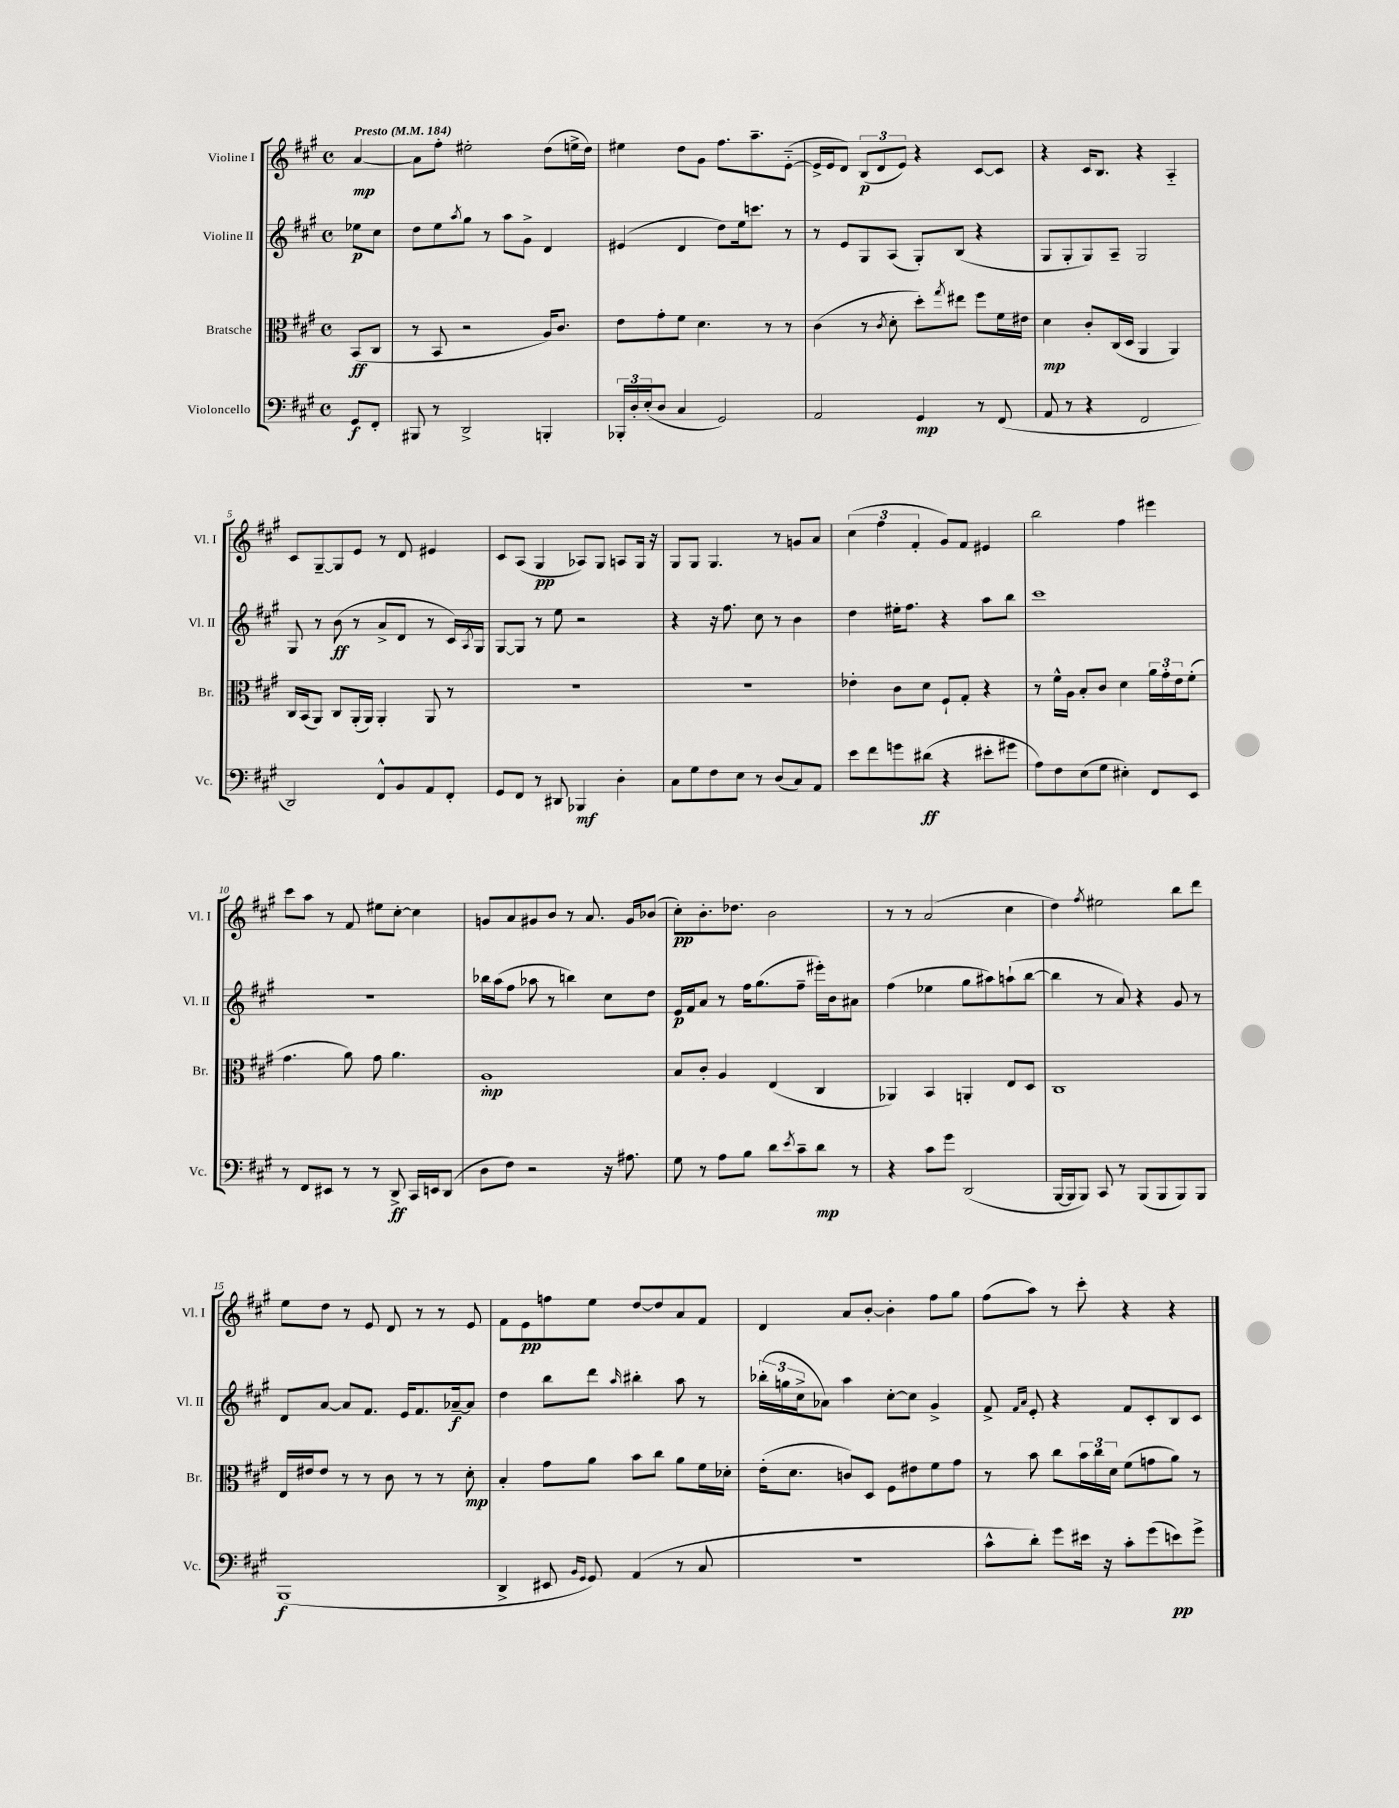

**kern	**dynam	**kern	**dynam	**kern	**dynam	**kern	**dynam
*part4	*part4	*part3	*part3	*part2	*part2	*part1	*part1
*staff4	*staff4	*staff3	*staff3	*staff2	*staff2	*staff1	*staff1
*I"Violoncello	*	*I"Bratsche	*	*I"Violine II	*	*I"Violine I	*
*I'Vc.	*	*I'Br.	*	*I'Vl. II	*	*I'Vl. I	*
*clefF4	*	*clefC3	*	*clefG2	*	*clefG2	*
*k[f#c#g#]	*	*k[f#c#g#]	*	*k[f#c#g#]	*	*k[f#c#g#]	*
*M4/4	*	*M4/4	*	*M4/4	*	*M4/4	*
*met(c)	*	*met(c)	*	*met(c)	*	*met(c)	*
*MM184	*	*MM184	*	*MM184	*	*MM184	*
=	=	=	=	=	=	=	=
!	!	!	!	!	!	!LO:TX:a:B:t=Presto	!
8GG#/L	f	(8BB/L	ff	8ee-X\L	p	[4a/	mp
8FF#'/J	.	8C#/J	.	8cc#\J	.	.	.
=1	=1	=1	=1	=1	=1	=1	=1
8BBB#X/	.	8r	.	8dd\L	.	8a\L]	.
8r	.	8BB/	.	8ee\	.	8ff#'\J	.
.	.	.	.	8qaa/	.	.	.
2DD^/	.	2r	.	8gg#\J	.	2ee#X'\	.
.	.	.	.	8r	.	.	.
.	.	.	.	8aa\L	.	.	.
.	.	.	.	8g#^\J	.	.	.
4BBBn'/	.	16A/KL)	.	4d/	.	(8dd\L	.
.	.	8.c#/J	.	.	.	.	.
.	.	.	.	.	.	16een^\L	.
.	.	.	.	.	.	16dd\JJ)	.
=2	=2	=2	=2	=2	=2	=2	=2
24BBB-X'/LL	.	8e\L	.	(4e#X/	.	4ee#X\	.
24D'/	.	.	.	.	.	.	.
(24E'/J	.	.	.	.	.	.	.
8D/J	.	8g#'\	.	.	.	.	.
4C#/	.	8f#\J	.	4d/	.	8dd\L	.
.	.	4.d\	.	.	.	8g#\J	.
2GG#/)	.	.	.	8dd\L)	.	8.ff#\L	.
.	.	.	.	16ee\k	.	.	.
.	.	.	.	8.cccn\J	.	8.aa~\	.
.	.	8r	.	.	.	.	.
.	.	8r	.	8r	.	([8e\J	.
=3	=3	=3	=3	=3	=3	=3	=3
2AA/	.	(4c#\	.	8r	.	16e^/LL]	.
.	.	.	.	.	.	16e/J	.
.	.	.	.	8e/L	.	8d/J)	.
.	.	8r	.	8G#/	.	(12B/L	p
.	.	.	.	.	.	12d/	.
.	.	8qc#/	.	.	.	.	.
.	.	8d'\	.	(8A/J	.	.	.
.	.	.	.	.	.	12e/J)	.
4GG#/	mp	8dd'\L)	.	8G#'/L)	.	4r	.
.	.	8qgg#/	.	.	.	.	.
.	.	8ee#X\J	.	(8B/J	.	.	.
8r	.	8ff#\L	.	4r	.	[8c#/L	.
(8FF#/	.	16f#\L	.	.	.	8c#/J]	.
.	.	16e#X\JJ	.	.	.	.	.
=4	=4	=4	=4	=4	=4	=4	=4
8AA/	.	4d\	mp	8G#/L	.	4r	.
8r	.	.	.	8G#'/	.	.	.
4r	.	8c#'/L	.	8G#/)	.	16c#/KL	.
.	.	.	.	.	.	8.B/J	.
.	.	(16C#/L	.	8A~/J	.	.	.
.	.	16D/JJ	.	.	.	.	.
2FF#/	.	4AA/	.	2G#/	.	4r	.
.	.	4AA/)	.	.	.	4A/	.
!!LO:LB:g=z
=5	=5	=5	=5	=5	=5	=5	=5
2DD/)	.	16C#/LL	.	8G#/	.	8c#/L	.
.	.	(16BB/J	.	.	.	.	.
.	.	8AA/J)	.	8r	.	[8G#~/	.
.	.	8C#/L	.	(8b\	ff	8G#/]	.
.	.	(16AA'/L	.	8r	.	8e/J	.
.	.	16AA/JJ)	.	.	.	.	.
8FF#^^/L	.	4AA'/	.	8a^/L	.	8r	.
8BB/	.	.	.	8d/J	.	8d/	.
8AA/	.	8AA/	.	8r	.	4e#X/	.
8FF#'/J	.	8r	.	16c#/LL)	.	.	.
.	.	.	.	8qA/	.	.	.
.	.	.	.	16G#/JJ	.	.	.
=6	=6	=6	=6	=6	=6	=6	=6
8GG#/L	.	1r	.	[8G#/L	.	8c#/L	.
8FF#/J	.	.	.	8G#/J]	.	(8A/J	.
8r	.	.	.	8r	.	4G#/	pp
8DD#X/	.	.	.	8ee\	.	.	.
4BBB-X/	mf	.	.	2r	.	8A-X/L)	.
.	.	.	.	.	.	8G#/J	.
4D'\	.	.	.	.	.	8An/L	.
.	.	.	.	.	.	16G#/Jk	.
.	.	.	.	.	.	16r	.
=7	=7	=7	=7	=7	=7	=7	=7
8C#\L	.	1r	.	4r	.	8G#/L	.
8G#\	.	.	.	.	.	8G#/J	.
8F#\	.	.	.	16r	.	4.G#/	.
.	.	.	.	8.ff#\	.	.	.
8E\J	.	.	.	.	.	.	.
8r	.	.	.	8cc#\	.	.	.
(8D/L	.	.	.	8r	.	8r	.
8C#/)	.	.	.	4b\	.	8gn/L	.
8AA/J	.	.	.	.	.	8a/J	.
=8	=8	=8	=8	=8	=8	=8	=8
8e\L	.	4e-X'\	.	4dd\	.	(6cc#\	.
8f#\	.	.	.	.	.	.	.
.	.	.	.	.	.	6ff#\	.
8gn\	.	8c#\L	.	16ee#X'\KL	.	.	.
.	.	.	.	8.ff#\J	.	.	.
.	.	.	.	.	.	6f#'/	.
(8d#X\J	ff	8d\J	.	.	.	.	.
4r	.	8F#`/L	.	4r	.	8g#/L)	.
.	.	8G#'/J	.	.	.	8f#/J	.
8e#X'\L	.	4r	.	8aa\L	.	4e#X/	.
8g#X\J	.	.	.	8bb\J	.	.	.
=9	=9	=9	=9	=9	=9	=9	=9
8A\L)	.	8r	.	1ccc#	.	2bb\	.
8F#\	.	16f#^^\LL	.	.	.	.	.
.	.	16A\JJ	.	.	.	.	.
(8E\	.	8B'/L	.	.	.	.	.
8G#\J	.	8c#/J	.	.	.	.	.
4E#X'\)	.	4d\	.	.	.	4ff#\	.
8FF#/L	.	24a\LL	.	.	.	4eee#X\	.
.	.	24g#'\	.	.	.	.	.
.	.	24e\J	.	.	.	.	.
8EE/J	.	(8f#'\J	.	.	.	.	.
!!LO:LB:g=z
=10	=10	=10	=10	=10	=10	=10	=10
8r	.	4.g#\	.	1r	.	8ccc#\L	.
8FF#/L	.	.	.	.	.	8aa\J	.
8EE#X/J	.	.	.	.	.	8r	.
8r	.	8a\)	.	.	.	8f#/	.
8r	.	8g#\	.	.	.	8ee#X\L	.
8DD^/	ff	4.a\	.	.	.	[8cc#'\J	.
16CC#/LL	.	.	.	.	.	4cc#\]	.
16EEn/J	.	.	.	.	.	.	.
(8DD/J	.	.	.	.	.	.	.
=11	=11	=11	=11	=11	=11	=11	=11
8D\L	.	1A'	mp	16bb-X\LL	.	8gn/L	.
.	.	.	.	(16aa\J	.	.	.
8F#\J)	.	.	.	8ff#\J	.	8a/	.
2r	.	.	.	8aa-X\	.	8g#X/	.
.	.	.	.	8r	.	8b/J	.
.	.	.	.	4bbn\)	.	8r	.
.	.	.	.	.	.	8.a/	.
16r	.	.	.	8cc#\L	.	.	.
8.A#X\	.	.	.	.	.	16g#/KL	.
.	.	.	.	8dd\J	.	(8b-X/J	.
=12	=12	=12	=12	=12	=12	=12	=12
8G#\	.	8B/L	.	16e/LL	p	8cc#'\L)	pp
.	.	.	.	16f#/J	.	.	.
8r	.	8c#'/J	.	8a/J	.	8.b'\	.
8A\L	.	4A/	.	8r	.	.	.
.	.	.	.	.	.	8.dd-X\J	.
8B\J	.	.	.	16ff#\KL	.	.	.
.	.	.	.	(8.gg#\	.	.	.
8d\L	.	(4E/	.	.	.	2b\	.
8qe/	.	.	.	.	.	.	.
8c#~\	.	.	.	8ff#~\J	.	.	.
8d\J	mp	4C#/	.	16eee#X'\LL)	.	.	.
.	.	.	.	16b\J	.	.	.
8r	.	.	.	8a#X\J	.	.	.
=13	=13	=13	=13	=13	=13	=13	=13
4r	.	4AA-X/)	.	(4ff#\	.	8r	.
.	.	.	.	.	.	8r	.
8c#\L	.	4BB/	.	4ee-X\	.	(2a/	.
8g#\J	.	.	.	.	.	.	.
(2DD/	.	4AAn'/	.	8gg#\L	.	.	.
.	.	.	.	8aa#X\)	.	.	.
.	.	8E/L	.	(8aan`\	.	4cc#\	.
.	.	8D/J	.	[8bb\J	.	.	.
=14	=14	=14	=14	=14	=14	=14	=14
[16BBB/LL	.	1C#	.	4bb\]	.	4dd\)	.
16BBB/J]	.	.	.	.	.	.	.
8BBB/J)	.	.	.	.	.	.	.
.	.	.	.	.	.	8qff#/	.
8CC#/	.	.	.	8r	.	2ee#X\	.
8r	.	.	.	8a/)	.	.	.
(8BBB/L	.	.	.	4r	.	.	.
8BBB/	.	.	.	.	.	.	.
8BBB/)	.	.	.	8g#/	.	8bb\L	.
8BBB/J	.	.	.	8r	.	8ddd\J	.
!!LO:LB:g=z
=15	=15	=15	=15	=15	=15	=15	=15
(1BBB	f	16E/LL	.	8d/L	.	8ee\L	.
.	.	16e#X/J	.	.	.	.	.
.	.	8e#/J	.	[8a/J	.	8dd\J	.
.	.	8r	.	8a/L]	.	8r	.
.	.	8r	.	8.f#/J	.	8e/	.
.	.	8c#\	.	.	.	8d/	.
.	.	.	.	16e/KL	.	.	.
.	.	8r	.	8.f#/	.	8r	.
.	.	8r	.	.	.	8r	.
.	.	.	.	[16a-X~/k	f	.	.
.	.	8d'\	mp	8a-/J]	.	8e/	.
=16	=16	=16	=16	=16	=16	=16	=16
4DD^/	.	4B'/	.	4dd\	.	8f#\L	.
.	.	.	.	.	.	8e\	pp
8EE#X/	.	8g#\L	.	8bb\L	.	8ffn\	.
16qqBB/LL	.	.	.	.	.	.	.
16qqGG#/JJ	.	.	.	.	.	.	.
8GG#/)	.	8a\J	.	8ddd\J	.	8ee\J	.
.	.	.	.	16qqaa/	.	.	.
(4AA/	.	8b\L	.	4bb#X'\	.	[8dd/L	.
.	.	8cc#\J	.	.	.	8dd/]	.
8r	.	8a\L	.	8aa\	.	8a/	.
8C#/	.	16f#\L	.	8r	.	8f#/J	.
.	.	16d-X'\JJ	.	.	.	.	.
=17	=17	=17	=17	=17	=17	=17	=17
1r	.	(16e'\KL	.	(24bb-X'\LL	.	4d/	.
.	.	.	.	24ggn\	.	.	.
.	.	8.d\J	.	.	.	.	.
.	.	.	.	24cc#^\J	.	.	.
.	.	.	.	8a-X\J)	.	.	.
.	.	8cn/L)	.	4aa\	.	8a/L	.
.	.	8D/J	.	.	.	[8b'/J	.
.	.	8F#\L	.	[8cc#'\L	.	4b'\]	.
.	.	8e#X\	.	8cc#\J]	.	.	.
.	.	8f#\	.	4g#^/	.	8ff#\L	.
.	.	8g#\J	.	.	.	8gg#\J	.
=18	=18	=18	=18	=18	=18	=18	=18
8c#^^\L	.	8r	.	8f#^/	.	(8ff#\L	.
.	.	.	.	16qqf#/LL	.	.	.
.	.	.	.	16qqa/JJ	.	.	.
8d'\J)	.	8b\	.	8e'/	.	8aa\J)	.
8g#\L	.	8cc#\L	.	4r	.	8r	.
16e#X\Jk	.	24b\L	.	.	.	8ccc#'\	.
.	.	24cc#\	.	.	.	.	.
16r	.	.	.	.	.	.	.
.	.	24d\JJ	.	.	.	.	.
8c#'\L	.	(8f#\L	.	8f#/L	.	4r	.
(8g#\	.	8gn\	.	8c#'/	.	.	.
8en\)	pp	8a\J)	.	8B/	.	4r	.
8g#^\J	.	8r	.	8c#/J	.	.	.
==	==	==	==	==	==	==	==
*-	*-	*-	*-	*-	*-	*-	*-
